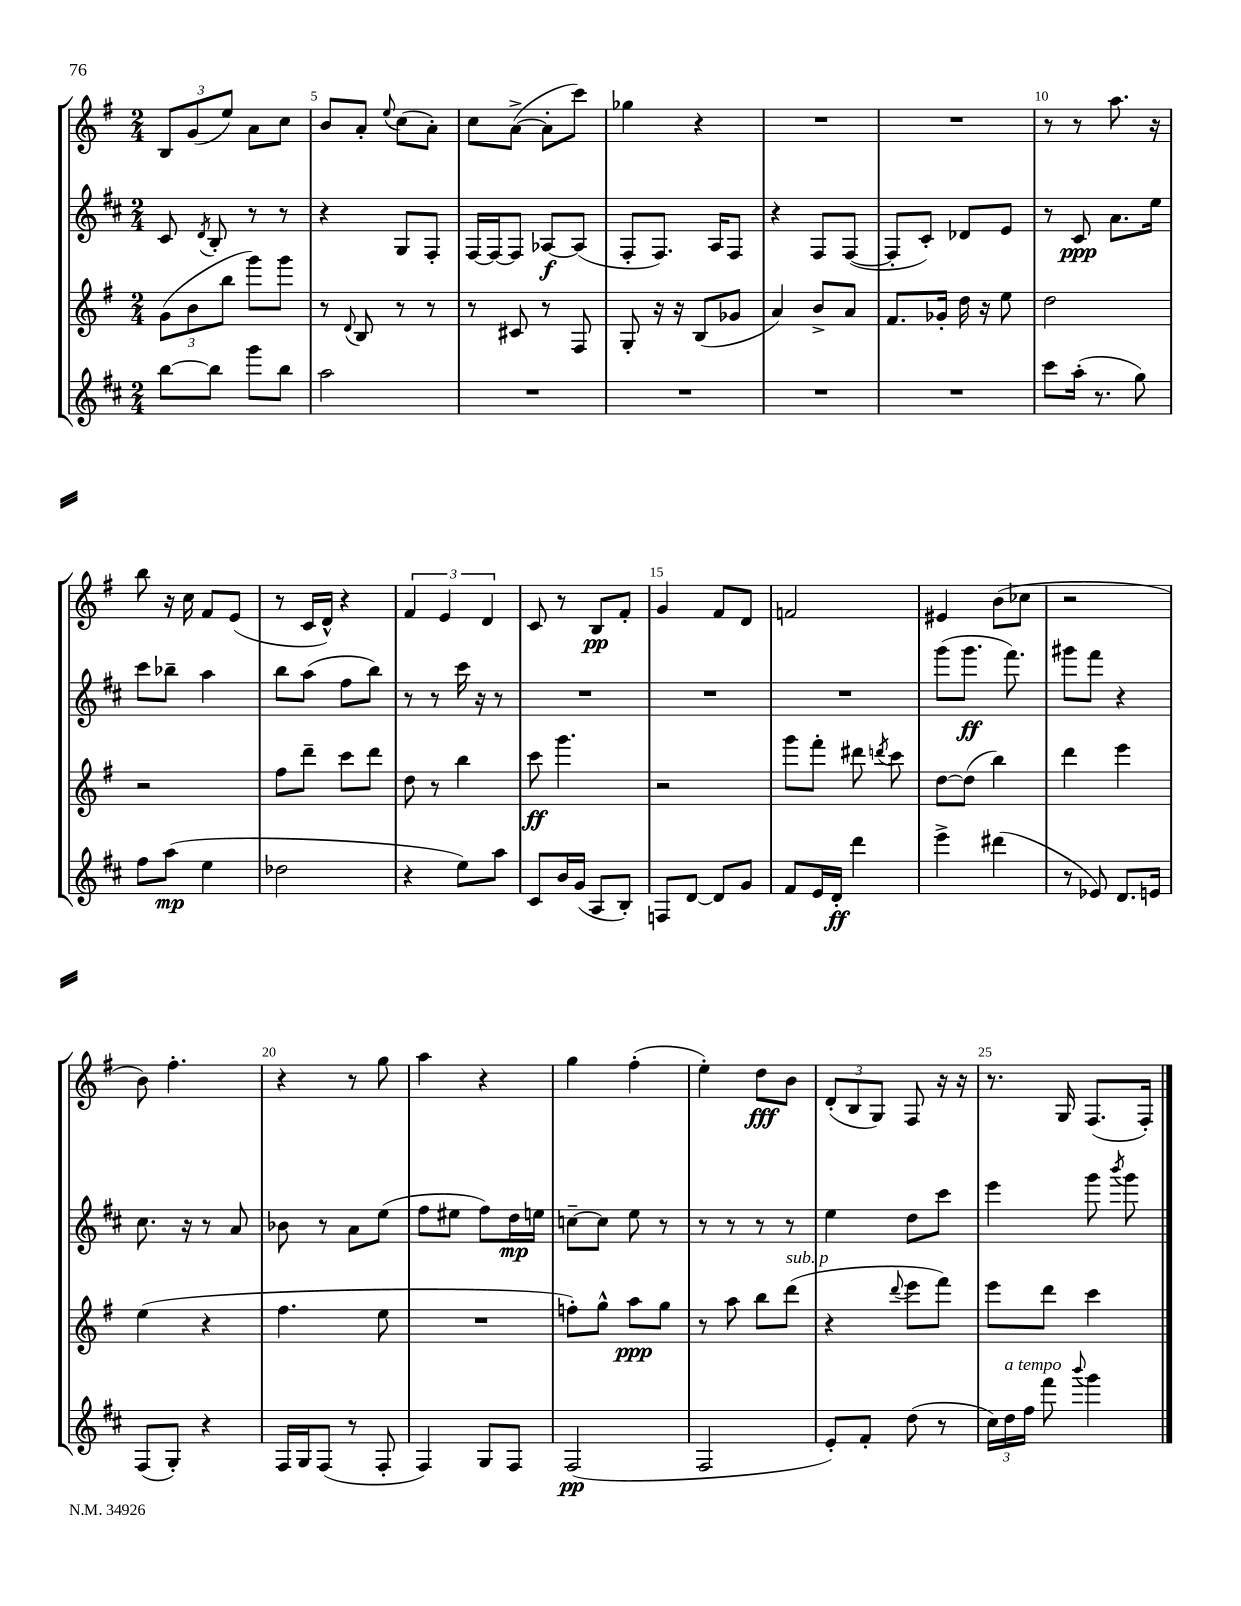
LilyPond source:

<<
\new StaffGroup <<
\new Staff = "s0" {
    \clef treble \key g \major \numericTimeSignature \time 2/4
    \autoBeamOff \tuplet 3/2 { b8[ g'8( e''8]) } a'8[ c''8] |
    b'8[ a'8]-. \appoggiatura { e''8 } c''8[( a'8]-.) |
    c''8[ a'8]~->( a'8[-. c'''8]) |
    ges''4 r4 |
    R2 |
    R2 |
    r8 r8 a''8. r16 |
    b''8 r16 c''16 fis'8[ e'8]( |
    r8 c'16[ d'16]-^) r4 |
    \tuplet 3/2 { fis'4 e'4 d'4 } |
    c'8 r8 b8[\pp fis'8]-. |
    g'4 fis'8[ d'8] |
    f'2 |
    eis'4 b'8[( ces''8] |
    r2 |
    b'8) fis''4.-. |
    r4 r8 g''8 |
    a''4 r4 |
    g''4 fis''4-.( |
    e''4-.) d''8[\fff b'8] |
    \tuplet 3/2 { d'8[-.( b8 g8]) } fis8 r16 r16 |
    r8. g16 fis8.[( fis16]-.) \bar "|." |
}
\new Staff = "s1" {
    \clef treble \key d \major \numericTimeSignature \time 2/4
    \autoBeamOff cis'8 \acciaccatura { d'8 } b8-. r8 r8 |
    r4 g8[ fis8]-. |
    fis16[~ fis16~ fis8] aes8[~\f aes8]( |
    fis8[-. fis8.]) a16[ fis8] |
    r4 fis8[ fis8]~( |
    fis8[-. cis'8]-.) des'8[ e'8] |
    r8 cis'8\ppp a'8.[ e''16] |
    cis'''8[ bes''8]-- a''4 |
    b''8[ a''8]( fis''8[ b''8]) |
    r8 r8 cis'''16 r16 r8 |
    R2 |
    R2 |
    R2 |
    g'''8[( g'''8.]\ff fis'''8.) |
    gis'''8[ fis'''8] r4 |
    cis''8. r16 r8 a'8 |
    bes'8 r8 a'8[ e''8]( |
    fis''8[ eis''8] fis''8[) d''16\mp e''16] |
    c''8[~-- c''8] e''8 r8 |
    r8 r8 r8 r8 |
    e''4 d''8[ cis'''8] |
    e'''4 g'''8 \acciaccatura { b'''8 } g'''8 \bar "|." |
}
\new Staff = "s2" {
    \clef treble \key g \major \numericTimeSignature \time 2/4
    \autoBeamOff \tuplet 3/2 { g'8[( b'8 b''8] } g'''8[) g'''8] |
    r8 \appoggiatura { d'8 } b8 r8 r8 |
    r8 cis'8 r8 fis8 |
    g8-. r16 r16 b8[( ges'8] |
    a'4) b'8[-> a'8] |
    fis'8.[ ges'16]-. d''16 r16 e''8 |
    d''2 |
    r2 |
    fis''8[ d'''8]-- c'''8[ d'''8] |
    d''8 r8 b''4 |
    c'''8\ff g'''4. |
    r2 |
    g'''8[ fis'''8]-. dis'''8 \acciaccatura { d'''8 } c'''8 |
    d''8[~ d''8]( b''4) |
    d'''4 e'''4 |
    e''4( r4 |
    fis''4. e''8 |
    R2 |
    f''8[-.) g''8]-^ a''8[\ppp g''8] |
    r8 a''8 b''8[ d'''8]^\markup { \italic "sub. p" }( |
    r4 \appoggiatura { d'''8 } e'''8[ fis'''8]) |
    e'''8[ d'''8] c'''4 \bar "|." |
}
\new Staff = "s3" {
    \clef treble \key d \major \numericTimeSignature \time 2/4
    \autoBeamOff b''8[~ b''8] g'''8[ b''8] |
    a''2 |
    R2 |
    R2 |
    R2 |
    R2 |
    cis'''8[ a''16]-.( r8. g''8) |
    fis''8[ a''8]\mp( e''4 |
    des''2 |
    r4 e''8[) a''8] |
    cis'8[ b'16 g'16]( a8[ b8]-.) |
    f8[ d'8]~ d'8[ g'8] |
    fis'8[ e'16 d'16]-.\ff d'''4 |
    e'''4-> dis'''4( |
    r8 ees'8) d'8.[ e'16] |
    fis8[( g8]-.) r4 |
    fis16[ g16 fis8]( r8 fis8-. |
    fis4) g8[ fis8] |
    fis2\pp( |
    fis2 |
    e'8[-.) fis'8]-. d''8( r8 |
    \tuplet 3/2 { cis''16[) d''16^\markup { \italic "a tempo" } fis''16] } fis'''8 \appoggiatura { b'''8 } g'''4 \bar "|." |
}
>>
>>
\layout { \context { \Score currentBarNumber = #4 \override BarNumber.break-visibility = ##(#f #t #t) barNumberVisibility = #(every-nth-bar-number-visible 5) } }
